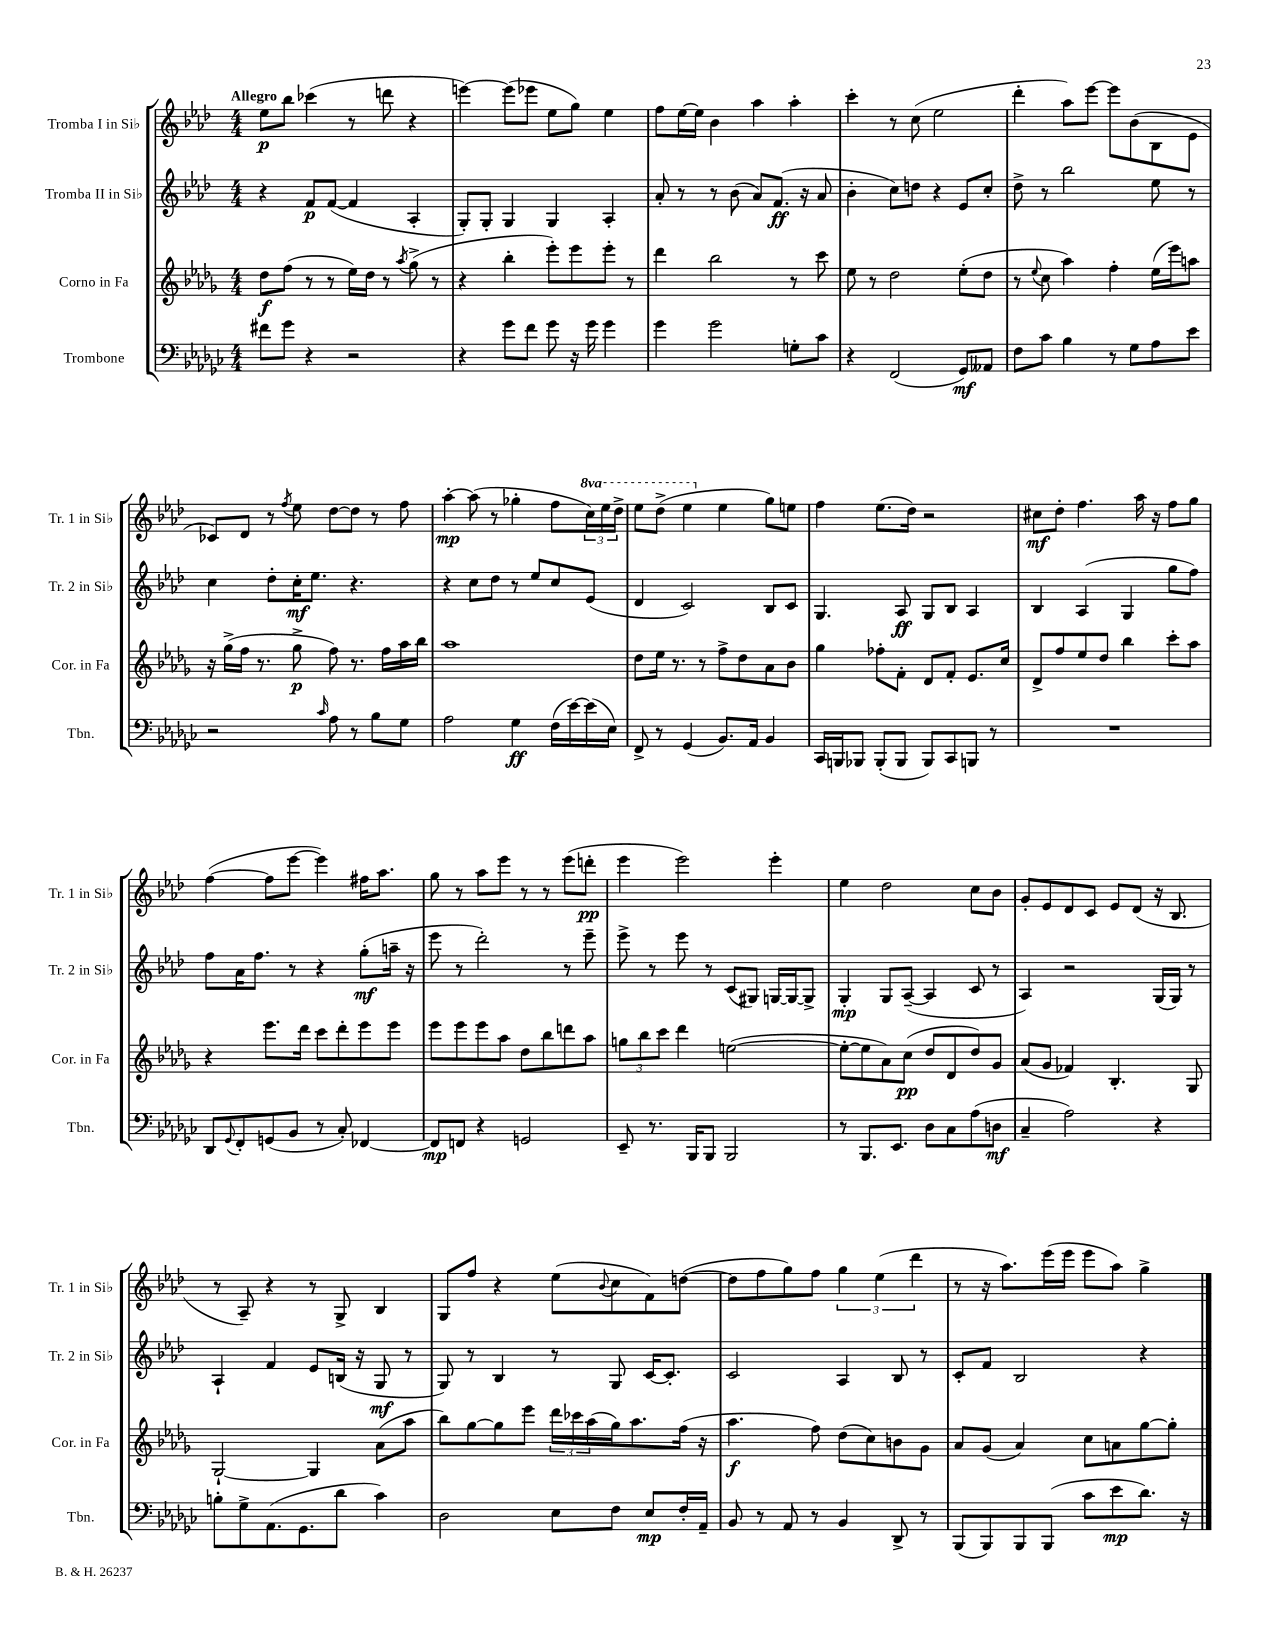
<<
\new StaffGroup <<
\new Staff = "s0" \with { instrumentName = "Tromba I in Sib" shortInstrumentName = "Tr. 1 in Sib" } {
    \clef treble \key aes \major \numericTimeSignature \time 4/4 \set Staff.ottavationMarkups = #ottavation-simple-ordinals \tempo "Allegro"
    ees''8\p bes''8 ces'''4( r8 d'''8 r4 |
    e'''4~) e'''8( ees'''8 ees''8 g''8) ees''4 |
    f''8 ees''16~ ees''16 bes'4 aes''4 aes''4-. |
    c'''4-. r8 c''8( ees''2 |
    des'''4-. aes''8) ees'''8~ ees'''8 bes'8( bes8 ees'8 |
    ces'8) des'8 r8 \acciaccatura { f''8 } ees''8 des''8~ des''8 r8 f''8 |
    aes''4~-.\mp aes''8( r8 ges''4-. f''8 \tuplet 3/2 { \ottava #1 c'''16) ees'''16 des'''16-> } |
    ees'''8 des'''8->( ees'''4 \ottava #0 ees''4 g''8) e''8 |
    f''4 ees''8.( des''16) r2 |
    cis''8\mf des''8-. f''4. aes''16 r16 f''8 g''8 |
    f''4~( f''8 ees'''8~ ees'''4) fis''16 aes''8. |
    g''8 r8 aes''8 ees'''8 r8 r8 ees'''8( d'''8-.\pp |
    ees'''4 ees'''2) ees'''4-. |
    ees''4 des''2 c''8 bes'8 |
    g'8-. ees'8 des'8 c'8 ees'8 des'8( r16 bes8. |
    r8 aes8--) r4 r8 g8-> bes4 |
    g8 f''8 r4 ees''8( \appoggiatura { bes'8 } c''8 f'8) d''8~( |
    d''8 f''8 g''8) f''8 \tuplet 3/2 { g''4 ees''4( des'''4 } |
    r8 r16 aes''8.) ees'''16( ees'''16 ees'''8 aes''8) g''4-> \bar "|." |
}
\new Staff = "s1" \with { instrumentName = "Tromba II in Sib" shortInstrumentName = "Tr. 2 in Sib" } {
    \clef treble \key aes \major \numericTimeSignature \time 4/4
    r4 f'8\p f'8~( f'4 aes4-. |
    g8-.) g8-. g4 g4 aes4-. |
    aes'8-. r8 r8 bes'8( aes'8) f'8.\ff( r16 aes'8 |
    bes'4-. c''8) d''8 r4 ees'8 c''8-. |
    des''8-> r8 bes''2 ees''8 r8 |
    c''4 des''8-. c''16-.\mf ees''8. r4. |
    r4 c''8 des''8 r8 ees''8 c''8 ees'8( |
    des'4 c'2) bes8 c'8 |
    g4. aes8\ff g8 bes8 aes4 |
    bes4 aes4( g4 g''8 f''8) |
    f''8 aes'16 f''8. r8 r4 g''8-.\mf( a''16-- r16 |
    ees'''8 r8 des'''2-.) r8 ees'''8-- |
    ees'''8-> r8 ees'''8 r8 c'8( gis8) g16~ g16~ g8-> |
    g4-.\mp g8 aes8~--( aes4 c'8 r8 |
    aes4) r2 g16( g16) r8 |
    aes4-! f'4 ees'8 b16( r16 g8\mf r8 |
    g8) r8 bes4 r8 g8 c'16~ c'8.-. |
    c'2 aes4 bes8 r8 |
    c'8-. f'8 bes2 r4 \bar "|." |
}
\new Staff = "s2" \with { instrumentName = "Corno in Fa" shortInstrumentName = "Cor. in Fa" } {
    \clef treble \key des \major \numericTimeSignature \time 4/4
    des''8\f f''8( r8 r8 ees''16) des''16 r8 \acciaccatura { aes''8 } ges''8->( r8 |
    r4 bes''4-. ees'''8-.) ees'''8 ees'''8-. r8 |
    des'''4 bes''2 r8 c'''8 |
    ees''8 r8 des''2 ees''8-.( des''8 |
    r8 \appoggiatura { ees''8 } c''8 aes''4) f''4-. ees''16( ees'''16) a''8 |
    r16 ges''16->( f''16 r8. ges''8->\p f''8) r8. f''16 aes''16 bes''16 |
    aes''1 |
    des''8 ees''16 r8. r8 f''8-> des''8 aes'8 bes'8 |
    ges''4 fes''8-. f'8-. des'8 f'8-. ees'8. c''16 |
    des'8-> f''8 ees''8 des''8 bes''4 c'''8-. aes''8 |
    r4 ees'''8. des'''16 c'''8 des'''8-. ees'''8 ees'''8 |
    ees'''8 ees'''8 ees'''8 aes''8 des''8 bes''8 d'''8 aes''8 |
    \tuplet 3/2 { g''8 bes''8 c'''8 } des'''4 e''2~( |
    e''8~-. e''8 aes'8) c''8\pp( des''8 des'8 des''8) ges'8 |
    aes'8( ges'8 fes'4) bes4.-. ges8 |
    ges2~-! ges4 aes'8( aes''8 |
    bes''8) ges''8~ ges''8 ees'''8 \tuplet 3/2 { des'''16 ces'''16 aes''16( } ges''16) aes''8. f''16( r16 |
    aes''4.\f f''8) des''8( c''8) b'8 ges'8 |
    aes'8 ges'8( aes'4) c''8 a'8 ges''8~ ges''8-. \bar "|." |
}
\new Staff = "s3" \with { instrumentName = "Trombone" shortInstrumentName = "Tbn." } {
    \clef bass \key ges \major \numericTimeSignature \time 4/4
    fis'8 ges'8 r4 r2 |
    r4 ges'8 f'8 ges'8 r16 ges'16 ges'4 |
    ges'4 ges'2 g8-. ces'8 |
    r4 f,2( ges,8\mf) aeses,8 |
    f8 ces'8 bes4 r8 ges8 aes8 ees'8 |
    r2 \grace { ces'16 } aes8 r8 bes8 ges8 |
    aes2 ges4\ff f16( ees'16~) ees'16( ees16) |
    f,8-> r8 ges,4( bes,8.) aes,16 bes,4 |
    ces,16 b,,16 bes,,8 bes,,8-.( bes,,8 bes,,8) ces,8 b,,8 r8 |
    R1 |
    des,8 \appoggiatura { ges,8 } f,8-. g,8( bes,8 r8 ces8-.) fes,4~ |
    fes,8\mp f,8 r4 g,2 |
    ees,8-- r8. bes,,16 bes,,8 bes,,2 |
    r8 bes,,8. ees,8. des8 ces8 aes8( d8\mf |
    ces4-- aes2) r4 |
    b8-. ges8-> aes,8.( ges,8. des'8 ces'4) |
    des2 ees8 f8 ees8\mp f16-. aes,16-- |
    bes,8 r8 aes,8 r8 bes,4 des,8-> r8 |
    bes,,8( bes,,8) bes,,8 bes,,8( ces'8 ees'8\mp des'8.) r16 \bar "|." |
}
>>
>>
\layout { \context { \Score \remove "Bar_number_engraver" } }
